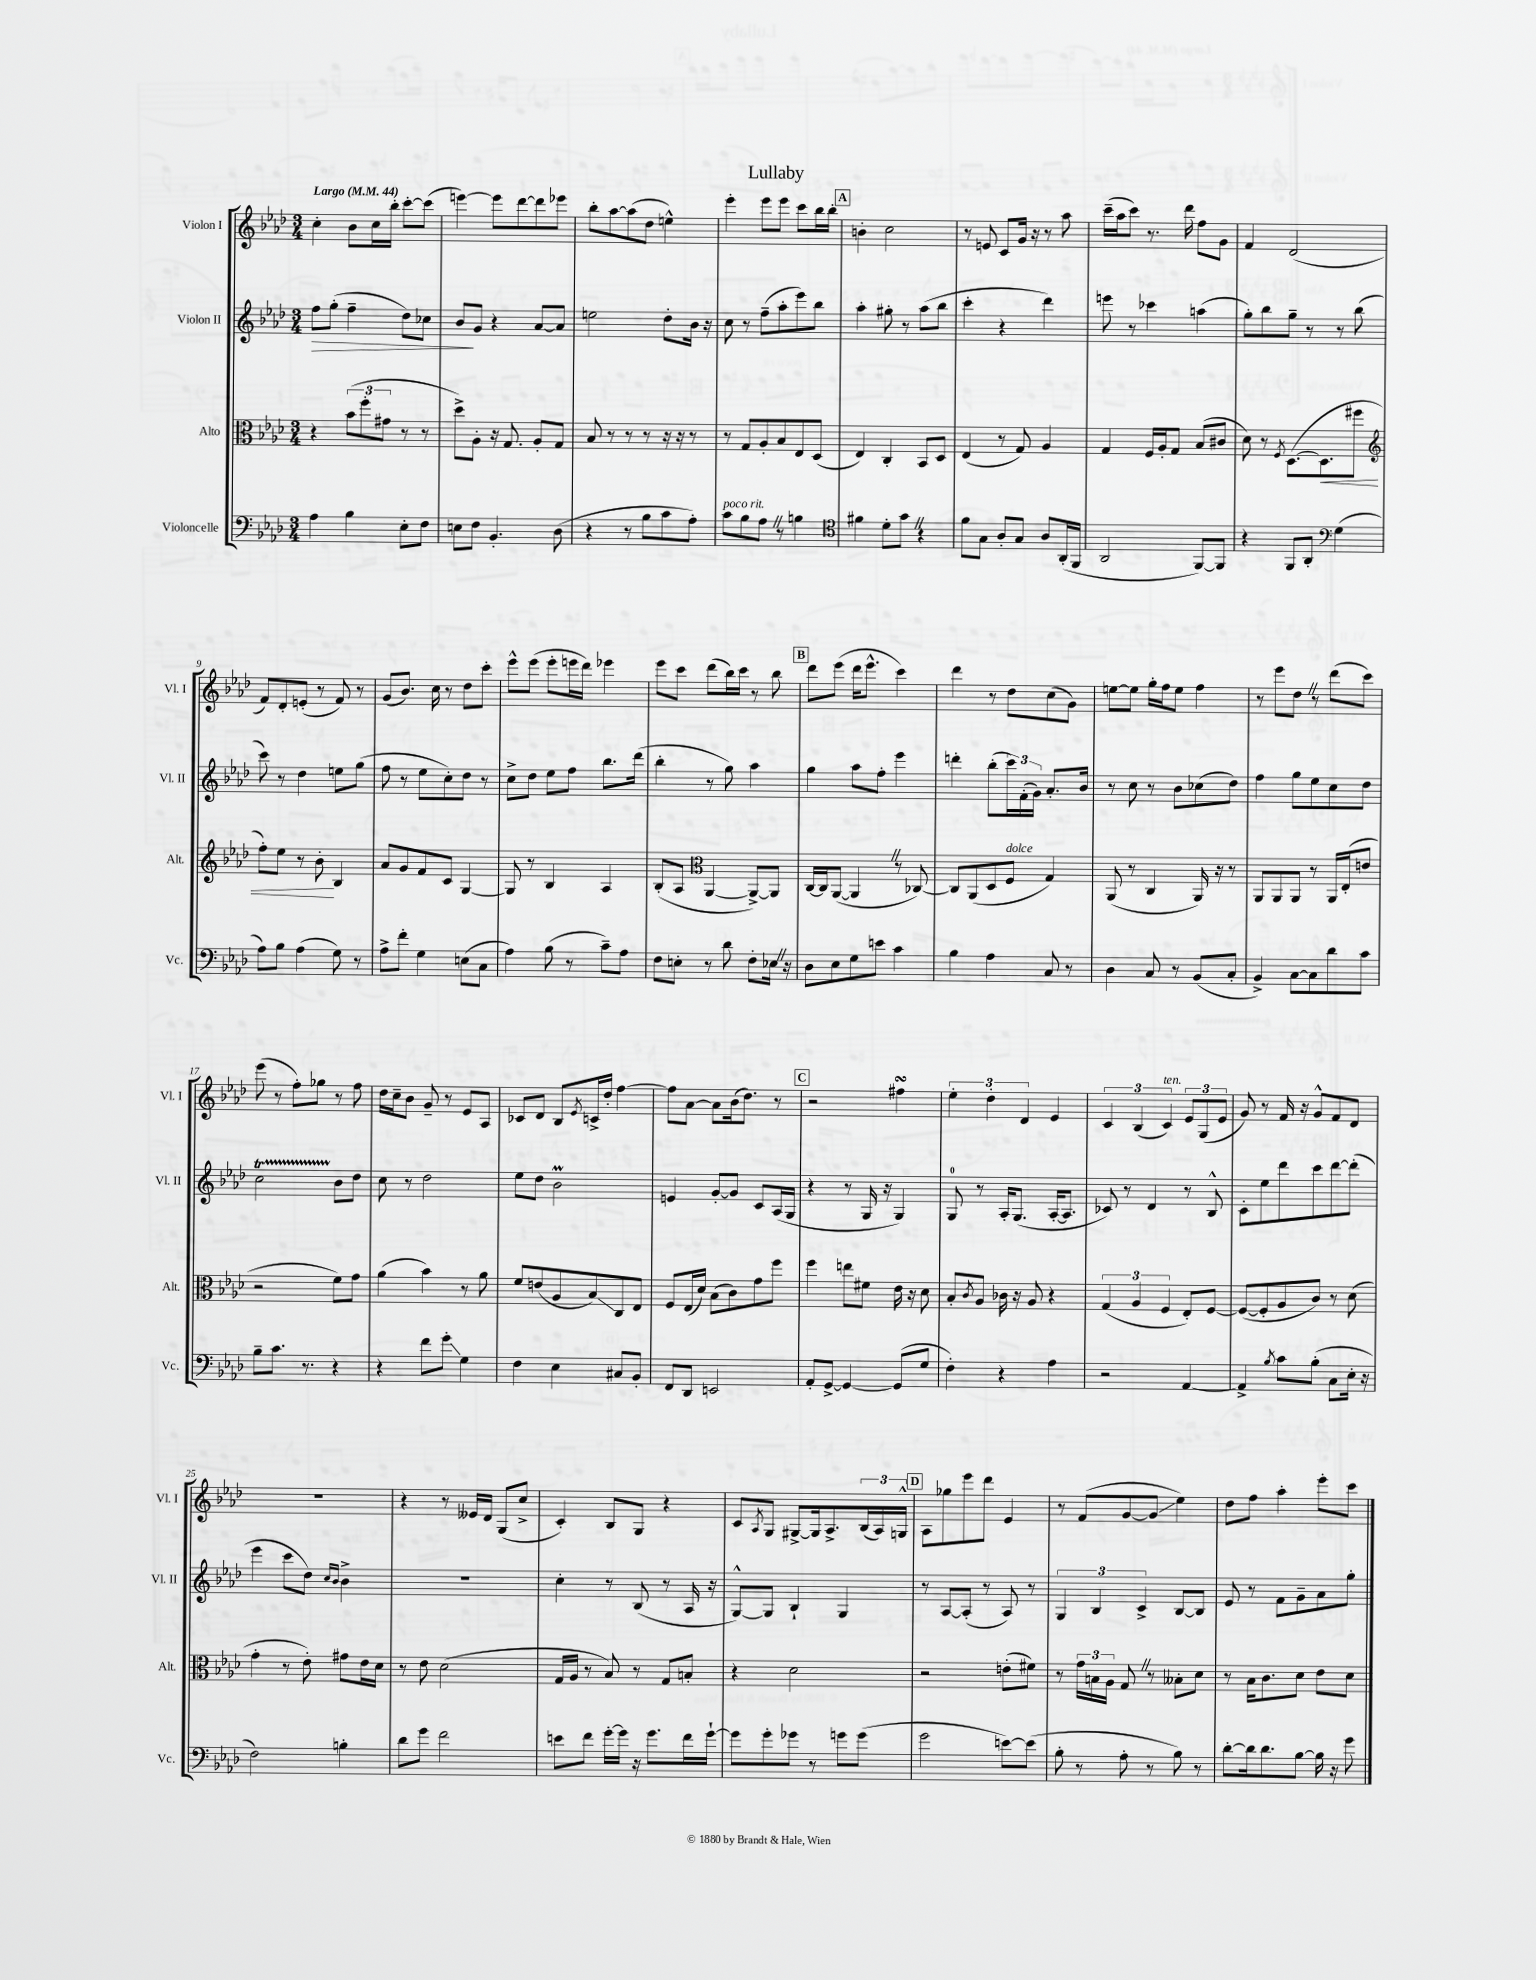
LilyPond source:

\header { title = "Lullaby" }
<<
\new StaffGroup <<
\new Staff = "s0" \with { instrumentName = "Violon I" shortInstrumentName = "Vl. I" } {
    \clef treble \key aes \major \numericTimeSignature \time 3/4 \tempo "Largo" 4 = 44
    c''4-. bes'8 c''16 bes''16-. c'''8~-. c'''8( |
    e'''4~) e'''8 des'''8~ des'''8 ees'''8 |
    bes''8-. aes''8~ aes''8( des''8 e''4-^) |
    ees'''4-. ees'''8 ees'''8 c'''8 bes''16 bes''16-. |
    \mark \markup { \box "A" } b'4-. c''2 |
    r8 e'8 c'8 g'16 r16 r8 aes''8 |
    c'''16--( aes''16 c'''8) r8. des'''16 f''8 g'8 |
    f'4 des'2( |
    f'8) des'8-. e'8-.( r8 f'8) r8 |
    g'8( bes'8.) c''16 r8 des''8 c'''8-. |
    ees'''8-^ ees'''8( ees'''8-. e'''16 des'''16) ees'''4 |
    ees'''8 c'''8 des'''8( bes''16) c'''16 r8 bes''8 |
    \mark \markup { \box "B" } des'''8 ees'''8( des'''16 ees'''8.-^ c'''4) |
    des'''4 r8 des''8 c''8( g'8) |
    e''8~ e''8 g''16-. f''16 e''8 f''4 |
    r8 ees'''8 des''8 \once \override BreathingSign.text = \markup { \musicglyph "scripts.caesura.straight" } \breathe r8 des'''8( c'''8) |
    ees'''8( r8 f''8-.) ges''8 r8 f''8 |
    des''16 c''16-- bes'8 g'8-- r8 ees'8 aes8 |
    ces'8 des'8 bes8 \acciaccatura { ees'8 } c'16-> des''16-. f''4~ |
    f''8 aes'8~ aes'8 bes'16( des''8.) r8 |
    \mark \markup { \box "C" } r2 fis''4\turn |
    \tuplet 3/2 { ees''4-. des''4-. des'4 } ees'4 |
    \tuplet 3/2 { c'4 bes4( c'4^\markup { \italic "ten." }) } \tuplet 3/2 { ees'8 g8( ees'8 } |
    g'8) r8 f'16 r16 g'8-^ f'8 des'8 |
    R2. |
    r4 r8 eeses'16 des'16 g8( c''8-> |
    c'4-.) bes8 g8 r4 |
    c'8 \acciaccatura { aes8 } g8 gis8~-> gis16 aes8.-> \tuplet 3/2 { bes16( aes16) g16-^ } |
    \mark \markup { \box "D" } aes8 ges''8 ees'''8 des'''8 ees'4 |
    r8 f'8( g'8~ g'8\glissando ees''4) |
    des''8 f''8 aes''4-. ees'''8-. c'''8 \bar "|." |
}
\new Staff = "s1" \with { instrumentName = "Violon II" shortInstrumentName = "Vl. II" } {
    \clef treble \key aes \major \numericTimeSignature \time 3/4
    f''8\> g''8-.( f''4-- des''8) ces''8 |
    bes'8\! g'8 r4 aes'8~ aes'8 |
    e''2 des''8-. bes'16 r16 |
    c''8 r8 f''8--( aes''8-. ees'''8) bes''8 |
    \mark \markup { \box "A" } aes''4-. gis''8-. r8 aes''8( bes''8 |
    c'''4-. r4 des'''4) |
    e'''8 r8 ces'''4 a''4( |
    g''8-.) bes''8 g''8-- r8 r8 bes''8( |
    c'''8) r8 des''4 e''8 g''8( |
    f''8 r8 ees''8 c''8-.) des''8 r8 |
    c''8-> des''8 ees''8 f''8 bes''8. des'''16( |
    bes''4-. r8 g''8) aes''4 |
    \mark \markup { \box "B" } g''4 aes''8 f''8-. ees'''4 |
    d'''4-. bes''8-.( \tuplet 3/2 { c'''16) f'16-.( g'16) } aes'8.-. bes'16 |
    r8 c''8 r8 bes'8 ces''8( des''8) |
    f''4 g''8 ees''8 c''8 des''8 |
    c''2\startTrillSpan bes'8\stopTrillSpan des''8 |
    c''8 r8 des''2 |
    ees''8 des''8 bes'2\prall |
    e'4 g'8~-. g'8 c'8 aes16( g16 |
    \mark \markup { \box "C" } r4 r8 g16 r16 g4) |
    g8-0 r8 aes16-. g8.( aes16~-. aes8. |
    ces'8) r8 des'4 r8 bes8-^ |
    c'8-. ees''8 des'''8 c'''8 des'''8~ des'''8-.( |
    ees'''4 c'''8 des''8) \grace { c''16 bes'16 } bes'4-> |
    R2. |
    c''4-. r8 bes8( r8 aes16 r16 |
    g8~-^) g8 bes4-! g4 |
    \mark \markup { \box "D" } r8 aes8~ aes8-.( r8 aes8) r8 |
    \tuplet 3/2 { g4 bes4 c'4-> } bes8~ bes8 |
    ees'8 r8 f'8 g'8-- aes'8 g''8-. \bar "|." |
}
\new Staff = "s2" \with { instrumentName = "Alto" shortInstrumentName = "Alt." } {
    \clef alto \key aes \major \numericTimeSignature \time 3/4
    r4 \tuplet 3/2 { bes'8( f''8-. gis'8 } r8 r8 |
    des''8->) aes8-. r16 g8. aes8-. g8 |
    bes8 r8 r8 r8 r16 r16 r8 |
    r8 g8 aes8-. bes8 ees8 des8( |
    \mark \markup { \box "A" } ees4) c4-. bes,8 des8 |
    ees4( r8 g8) aes4 |
    g4 f16 aes16-. g8 bes8( cis'8 |
    des'8) r8 \acciaccatura { f8 } des8.~( des8.\< fis''8 |
    \clef treble f''8-.) ees''8 r8 bes'8-.\! bes4 |
    aes'8 g'8 f'8 c'8 g4~ |
    g8 r8 bes4 aes4 |
    bes8-.( aes8 \clef alto aes,4~ aes,8~->) aes,8 |
    \mark \markup { \box "B" } c16~ c16 aes,8~( aes,4 \once \override BreathingSign.text = \markup { \musicglyph "scripts.caesura.straight" } \breathe r8 ces8~) |
    ces8 aes,8( des8 f8^\markup { \italic "dolce" } g4) |
    aes,8( r8 c4 aes,16) r16 r8 |
    aes,8 aes,8 aes,8 r8 aes,16 ees16-.( e'8 |
    r2 f'8) g'8 |
    aes'4( bes'4) r8 aes'8 |
    f'8 e'8( aes8 bes8\glissando) c8 ees8 |
    f8 ees16( des'16) bes8( c'8) g'8 f''8 |
    \mark \markup { \box "C" } f''4 e''8 fis'8 ees'16 r16 des'8 |
    bes8-. \acciaccatura { c'8 } aes8 ces'16 r16 aes8 r4 |
    \tuplet 3/2 { g4( aes4 f4 } ees8-.) f8~ |
    f8~( f8-. aes8 c'8) r8 des'8( |
    g'4-. r8 ees'8-.) gis'8 ees'16 des'16 |
    r8 ees'8 des'2( |
    g16 aes16 r8 bes8) r8 g8 b8-. |
    r4 des'2 |
    \mark \markup { \box "D" } r2 e'8-.( fis'8) |
    r8 \tuplet 3/2 { g'16 b16 aes16 } g8 \once \override BreathingSign.text = \markup { \musicglyph "scripts.caesura.straight" } \breathe r8 beses8-. des'8 |
    r8 bes16 c'8. des'8 ees'8 des'8 \bar "|." |
}
\new Staff = "s3" \with { instrumentName = "Violoncelle" shortInstrumentName = "Vc." } {
    \clef bass \key aes \major \numericTimeSignature \time 3/4
    aes4 bes4 ees8-. f8 |
    e8 f8 bes,4.-. des8( |
    r4 r8 bes8 c'8 aes8-.) |
    c'8^\markup { \italic "poco rit." } bes8 aes8 \once \override BreathingSign.text = \markup { \musicglyph "scripts.caesura.straight" } \breathe r8 b4 |
    \mark \markup { \box "A" } \clef tenor fis'4 des'8-. g'8 \once \override BreathingSign.text = \markup { \musicglyph "scripts.caesura.straight" } \breathe r4 |
    f'8 g8 aes8-. g8 aes8 aes,16-.( f,16 |
    aes,2 f,8~) f,8 |
    r4 f,8 aes,8-. \clef bass g4( |
    aes8) bes8 aes4( g8) r8 |
    aes8-> f'8-. g4 e8( c8 |
    aes4) bes8( r8 c'8--) aes8 |
    f8 e8-. r8 des'8 f8-. ees16 \once \override BreathingSign.text = \markup { \musicglyph "scripts.caesura.straight" } \breathe r16 |
    \mark \markup { \box "B" } des8 ees8 g8 e'8 c'4 |
    bes4 aes4 c8 r8 |
    des4 c8 r8 bes,8( c8-. |
    bes,4->) c8~ c8 des'8 c'8 |
    bes8-- c'8. r8. r4 |
    r4 f'8 g'8-.\glissando g4 |
    f4 ees4 cis8 bes,8-. |
    f,8 des,8 e,2 |
    \mark \markup { \box "C" } aes,8-. g,8~-> g,4~ g,8( g8 |
    f4-.) r4 aes4 |
    r2 aes,4~ |
    aes,4-> \acciaccatura { bes8 } c'8 bes8-.( c8 ees16-. r16 |
    f2) b4-. |
    des'8 g'8 f'2 |
    e'8 f'8 g'16~-. g'16 r16 g'8. f'16 g'16~-! |
    g'8 g'8-. ges'8 r8 g'8 g'8( |
    \mark \markup { \box "D" } g'2 e'8~) e'8( |
    bes8-. r8 aes8-. r8 bes8) r8 |
    des'8~-. des'16 des'8. bes8~ bes16 r16 g'8 \bar "|." |
}
>>
>>
